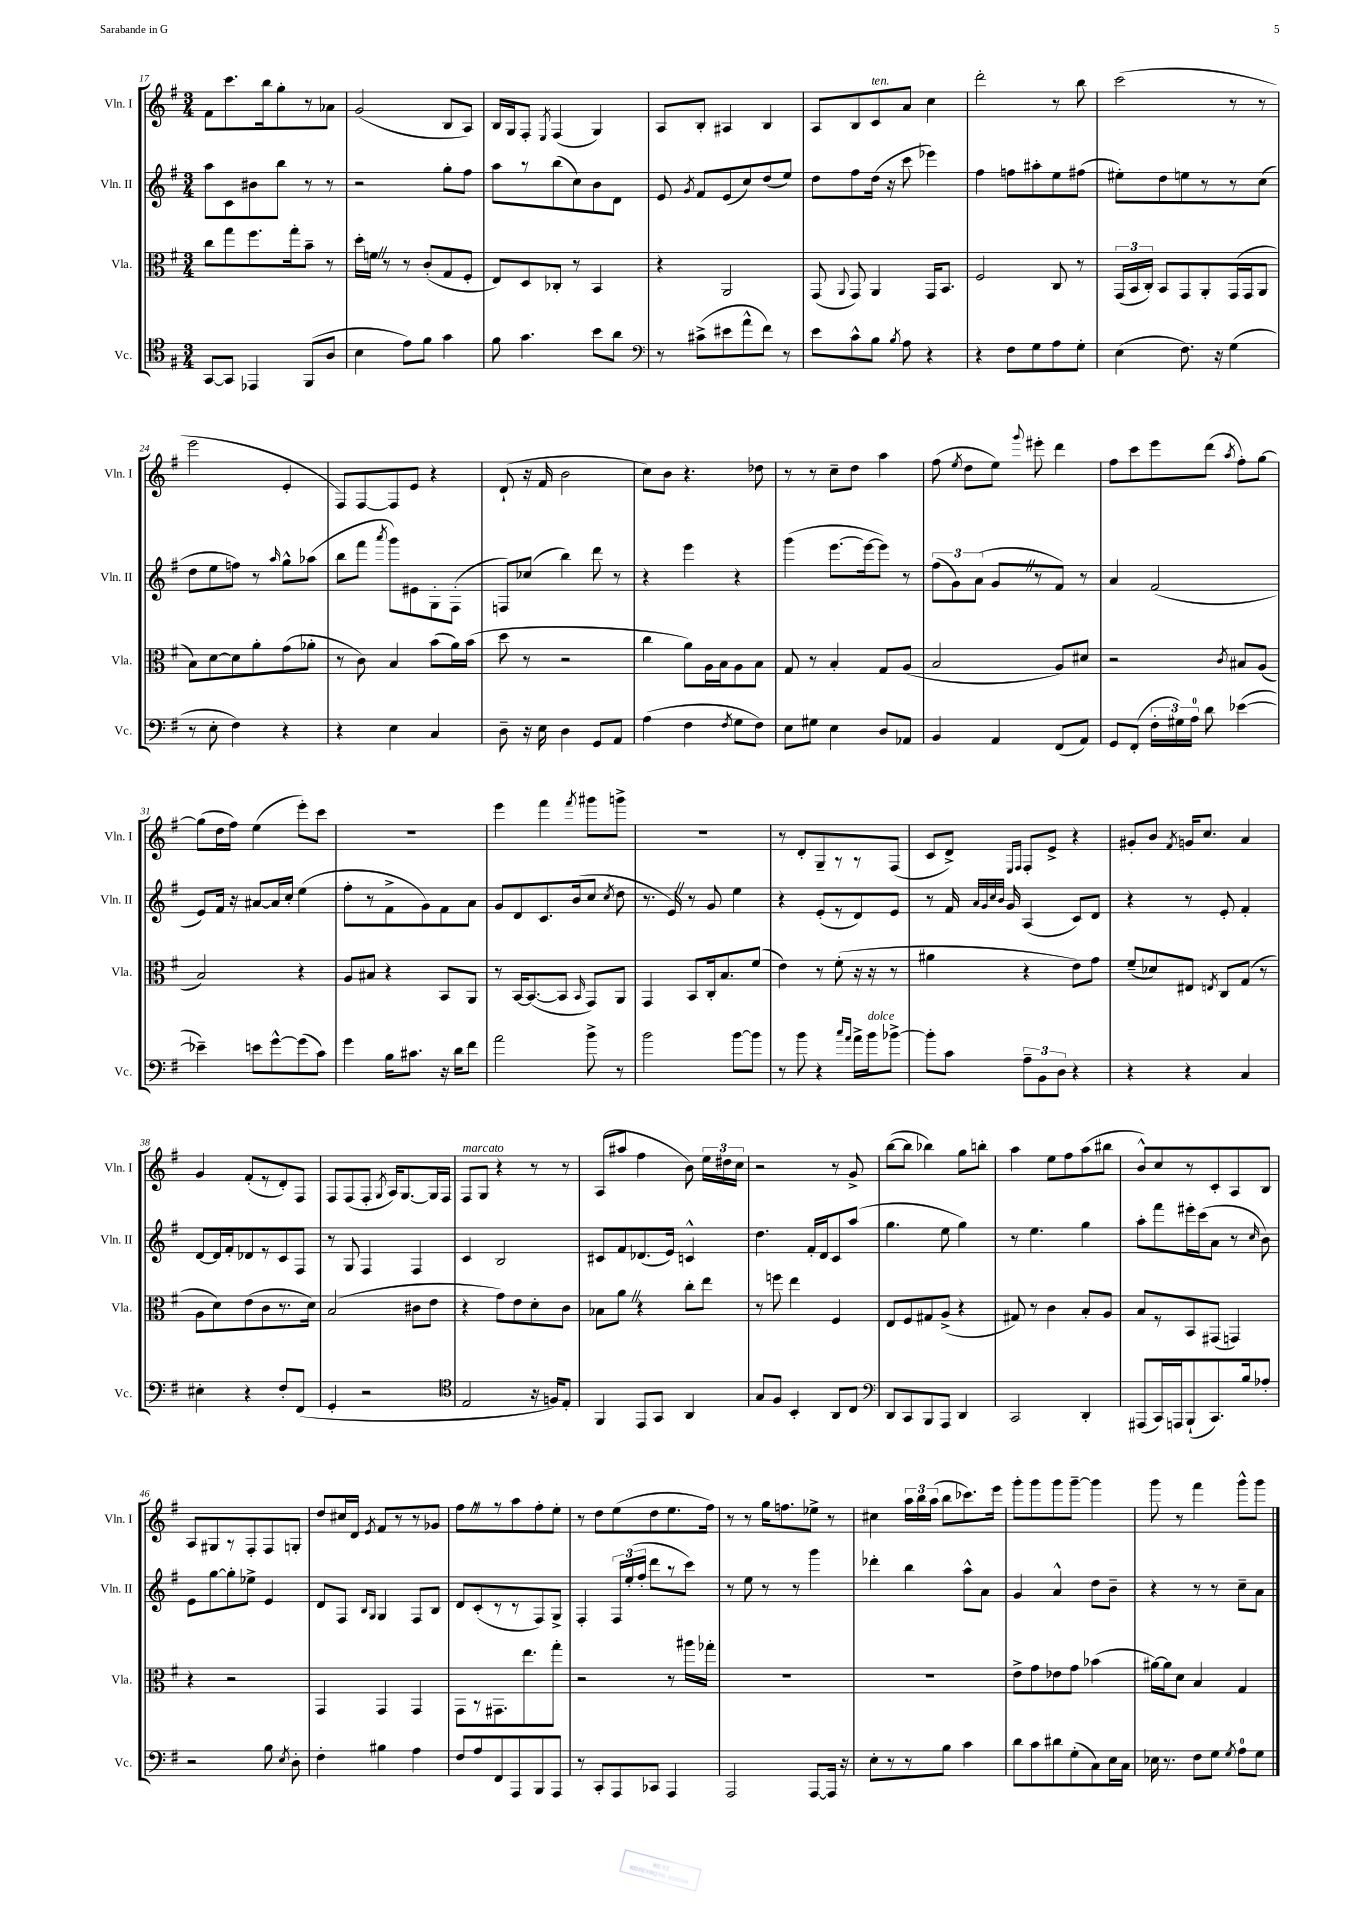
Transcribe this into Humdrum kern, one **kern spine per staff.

**kern	**kern	**kern	**kern
*part4	*part3	*part2	*part1
*staff4	*staff3	*staff2	*staff1
*I"Vc.	*I"Vla.	*I"Vln. II	*I"Vln. I
*I'Vc.	*I'Vla.	*I'Vln. II	*I'Vln. I
*clefC4	*clefC3	*clefG2	*clefG2
*k[f#]	*k[f#]	*k[f#]	*k[f#]
*M3/4	*M3/4	*M3/4	*M3/4
=17	=17	=17	=17
[8GG/L	8cc\L	8aa\L	8f#\L
8GG/J]	8gg\	8c\	8.ccc\
4EE-X/	8.ff#\	8b#X\	.
.	.	.	16bb\k
.	.	8bb\J	8gg'\
.	16gg'\k	.	.
(8FF#/L	8b~\J	8r	8r
8A/J	8r	8r	8a-X\J
=18	=18	=18	=18
4B\	16dd'\LL	2r	(2g/
.	16fnZ\JJ	.	.
.	8r	.	.
8e\L)	8r	.	.
8f#\J	(8c'/L	.	.
4g\	8G/	8gg'\L	8B/L
.	8F#'/J	8ff#\J	8A/J)
=19	=19	=19	=19
8f#\	8E/L)	8aa\L	16B/LL
.	.	.	16G/J
4.g\	8D/	8r	8F#'/J
.	.	.	8qE/
.	8C-X'/J	(8bb\	(4F#/
.	8r	8cc\)	.
8b\L	4BB/	8b\	4G/)
8a\J	.	8d\J	.
=20	=20	=20	=20
*clefF4	*	*	*
8r	4r	8e/	8A/L
.	.	8qg/	.
(8c#X^\L	.	8f#/L	8B'/J
8e#X\	2AA/	(8e/	4A#X/
8a^^\	.	8cc/)	.
8f#\J)	.	(8dd/	4B/
8r	.	8ee/J)	.
=21	=21	=21	=21
8e\L	(8GG/	8dd\L	8A/L
.	8qqAA/	.	.
8c^^\	8GG/)	8ff#\	8B/
!	!	!	!LO:TX:a:i:t=ten.
8B\J	4AA/	(16dd\Jk	8c/
.	.	16r	.
8qB/	.	.	.
8A\	.	8ccc\	8a/J
4r	16GG/KL	4eee-X\)	4cc\
.	8.BB/J	.	.
=22	=22	=22	=22
4r	2F#/	4ff#\	2ddd'\
8F#\L	.	8ffn\L	.
8G\	.	8aa#X'\	.
8A\	8C/	8ee\	8r
8G'\J	8r	(8ff#X\J	8bb\
=23	=23	=23	=23
(4E\	(24GG/LL	8ee#X'\L)	(2ccc\
.	24BB/	.	.
.	24C'/JJ)	.	.
.	8BB/L	8dd\	.
8.F#\)	8GG/	8een\	.
.	8AA'/	8r	.
16r	.	.	.
(4G\	(16GG/L	8r	8r
.	16GG/J	.	.
.	8AA/J	(8cc\J	8r
!!LO:LB:g=z
=24	=24	=24	=24
8r	8B\L)	8dd\L	2eee\
8E'\	[8d\	8ee\	.
4F#\)	8d\]	8ffn\J)	.
.	8a'\	8r	.
.	.	16qqaa/	.
4r	(8g\	8gg^^\L	4e'/
.	8a-X'\J	(8aa-X\J	.
=25	=25	=25	=25
4r	8r	8bb\L	8F#/L)
.	8c\)	8fff#\J	[8F#/
.	.	8qaaa/	.
4E\	4B/	8ggg\L)	8F#/]
.	.	8e#X\	8e/J
4C/	(8b\L	8G'\	4r
.	16a\L)	(8F#'\J	.
.	(16b\JJ	.	.
=26	=26	=26	=26
8D~\	8dd\	8Fn/L)	(8d`/
16r	8r	(8cc-X/J	16r
16E\	.	.	16f#/
4D\	2r	4bb\)	2b\
8GG/L	.	8ddd\	.
8AA/J	.	8r	.
=27	=27	=27	=27
(4A\	4cc\	4r	8cc\L)
.	.	.	8b\J
4F#\	8a\L)	4eee\	4.r
.	16A\L	.	.
.	16B\J	.	.
8qF#/	.	.	.
8G\L	8A\	4r	.
8F#\J)	8B\J	.	8dd-X\
=28	=28	=28	=28
8E\L	8G/	(4ggg\	8r
8G#X\J	8r	.	8r
4E\	4B'/	[8.eee\L	8cc~\L
.	.	.	8dd\J
.	.	16eee\k_	.
8D/L	8G/L	8eee\J])	4aa\
8AA-X/J	(8A/J	8r	.
=29	=29	=29	=29
4BB/	2B/	(12ff#\L	(8ff#\
.	.	12g\)	.
.	.	.	8qee/
.	.	.	8dd\L
.	.	(12a\J	.
4AA/	.	8gZ/L	8ee\J)
.	.	.	8qqggg/
.	.	8r	8eee#X'\
(8FF#/L	8A/L)	8f#/J)	4ddd\
8AA/J)	8d#X/J	8r	.
=30	=30	=30	=30
8GG/L	2r	4a/	8ff#\L
(8FF#'/J	.	.	8ccc\
24F#'\LL	.	(2f#/	8eee\
24G#X\)	.	.	.
24A\JJ	.	.	.
8d\	.	.	(8ddd\J
.	8qc/	.	8qaa/
([4e-X\	8B#X/L	.	8ff#'\L)
.	(8A/J	.	[8gg\J
!!LO:LB:g=z
=31	=31	=31	=31
4e-X~\])	2B/)	8e/L)	(8gg\L]
.	.	16f#/Jk	16dd\L
.	.	16r	16ff#\JJ)
8en\L	.	[8a#X/L	(4ee\
[8g^^\	.	16a#/L]	.
.	.	16cc'/JJ	.
(8g\]	4r	(4ee\	8eee'\L)
8c\J)	.	.	8ccc\J
=32	=32	=32	=32
4g\	8A/L	8ff#'\L	2.r
.	8B#X/J	8r	.
16B\KL	4r	8f#^\	.
8.c#X\J	.	.	.
.	.	8g\)	.
16r	8BB/L	8f#\	.
16d\KL	.	.	.
8f#\J	8AA/J	8a\J	.
=33	=33	=33	=33
2a\	8r	8g/L	4eee\
.	[16BB/KL	8d/	.
.	(8.BB/_	.	.
.	.	8.c/	4fff#\
.	8BB/J]	.	.
.	.	(16b/k	.
.	16qqBB/	.	8qfff#/
8b^\	8GG/L)	8cc/J	8ggg#X\L
.	.	8qcc/	.
8r	8AA/J	8dd\	8gggn^\J
=34	=34	=34	=34
2b\	4GG/	8.r	2.r
.	.	16eZ/)	.
.	8BB/L	8r	.
.	16C'/k	8g/	.
.	8.B/	.	.
[8b\L	.	4ee\	.
8b\J]	(8f#/J	.	.
=35	=35	=35	=35
8r	4e\)	4r	8r
8b\	.	.	8d'/L
4r	8r	(8e'/L	8G~/
.	(8f#'\	8r	8r
16qqcc/LL	.	.	.
16qqa/JJ	.	.	.
16a^\LL	16r	8d/)	8r
!LO:TX:a:i:t=dolce	!	!	!
16b\J	16r	.	.
[8b-X^\J	8r	8e/J	(8F#/J
=36	=36	=36	=36
8b-'\L]	4a#X\	8r	8c/L
8c\J	.	16f#/	8d^/J)
.	.	32qqa/LLL	.
.	.	32qqg/	.
.	.	32qqcc/	.
.	.	32qqb/JJJ	.
.	.	16g/	.
.	.	.	16qqE/LL
.	.	.	16qqF#/JJ
12A~\L	4r	(4A/	8F#'/L
12BB\	.	.	.
.	.	.	8e^/J
12D\J	.	.	.
4r	8e\L)	8c/L)	4r
.	8g\J	8d/J	.
=37	=37	=37	=37
4r	(8f#~/L	4r	8g#X'/L
.	8d-X/)	.	8b/J
.	.	.	8qf#/
4r	8E#X/J	8r	16gn/KL
.	.	.	8.cc/J
.	8qEn/	.	.
.	8C/L	8e'/	.
4C/	(8G/J	4f#'/	4a/
.	8r	.	.
!!LO:LB:g=z
=38	=38	=38	=38
4E#X'\	8A\L	[8d/L	4g/
.	8d\)	16d/L]	.
.	.	16f#'/J	.
4r	(8e\	8d-X/	(8f#'/L
.	8c\	8r	8r
8F#'/L	8.r	8c/	8d'/)
(8FF#/J	.	8F#/J	8F#/J
.	16d\Jk)	.	.
=39	=39	=39	=39
4GG'/	(2B/	8r	8F#/L
.	.	8G/	(8F#/
2r	.	4F#/	8F#'/J
.	.	.	8qG/
.	.	.	16A/KL)
.	.	.	[8.G/
.	8c#X\L	4F#/	.
.	8e\J	.	16G/L]
.	.	.	16F#/JJ
=40	=40	=40	=40
*clefC4	*	*	*
!	!	!	!LO:TX:a:i:t=marcato
2E/	4r	4c/	8F#/L
.	.	.	8G/J
.	8g\L)	2B/	4r
.	8e\	.	.
16r	8d'\	.	8r
16Fn/KL)	.	.	.
8E'/J	8c\J	.	8r
=41	=41	=41	=41
4FF#/	8B-X\L	8c#X/L	(8A/L
.	8aZ\J	8f#/	8aa#X/J
8EE/L	4r	(8.d-X/	4ff#\
8GG/J	.	.	.
.	.	16e/Jk)	.
4AA/	8cc'\L	4cn^^/	8b\)
.	8ee\J	.	24ee\LL
.	.	.	24dd#X\
.	.	.	24cc\JJ
=42	=42	=42	=42
8G/L	8r	4.dd\	2r
8F#/J	8ffn\	.	.
4BB'/	4ee\	.	.
.	.	16f#'/LL	.
.	.	16d/J	.
8AA/L	4F#/	8c/	8r
8C/J	.	(8aa/J	8g^/
=43	=43	=43	=43
*clefF4	*	*	*
8DD/L	8E/L	4.gg\	([8bb\L
8CC/	8F#/	.	8bb\J]
8BBB/	8G#X/	.	4bb-X\)
8AAA/J	(8A^/J	8ee\	.
4DD/	4r	4gg\)	8gg\L
.	.	.	8bbn'\J
=44	=44	=44	=44
2CC/	8G#X/)	8r	4aa\
.	8r	4.ee\	.
.	4c\	.	8ee\L
.	.	.	8ff#\
4DD'/	8B'/L	4gg\	(8aa\
.	8A/J	.	8bb#X\J
=45	=45	=45	=45
(8AAA#X/L	8B/L	8aa'\L	8b^^/L)
16CC/L)	8r	8fff#\	8cc/
16AAAn/J	.	.	.
(8BBB`/	8BB/	16eee#X'\L	8r
.	.	(16ccc\J	.
8.CC/)	(8GG#X/J	8a\J	8c'/
.	4GGn/)	8r	8A/
16B/k	.	.	.
.	.	16qqcc/	.
8A-X'/J	.	8b\)	8B/J
!!LO:LB:g=z
=46	=46	=46	=46
2r	4r	8e\L	8A/L
.	.	[8gg\	8G#X/
.	2r	8gg'\]	8r
.	.	8ee-X^\J	8F#'/
8B\	.	4e/	8F#/
8qE/	.	.	.
8D'\	.	.	8Gn'/J
=47	=47	=47	=47
4F#'\	4GG/	8d/L	8dd/L
.	.	8F#/J	16cc#X/L
.	.	.	16d/JJ
.	.	16qqB/LL	.
.	.	16qqG/JJ	8qe/
4B#X\	4GG/	4G/	8f#/L
.	.	.	8r
4A\	4GG/	8F#/L	8r
.	.	8B/J	8g-X/J
=48	=48	=48	=48
8F#/L	8GG\L	8d/L	8ff#Z\L
8A/	8r	(8c'/	8r
8FF#/	8.GG#X\	8r	8r
8AAA/	.	8r	8aa\
.	8.ee\	.	.
8BBB/	.	8F#/)	8ff#'\
8AAA/J	8gg'\J	8G^/J	8ee'\J
=49	=49	=49	=49
8r	2r	4F#'/	8r
8CC'/L	.	.	8dd\L
8AAA/	.	24F#/LL	(8ee\
.	.	(24ee'/	.
.	.	24ff#'/JJ	.
8CC-X/J	.	8ddd\L	8dd\
4AAA/	8r	8r	8.ee\
.	16aa#X\LL	8ccc\J)	.
.	16gg-X'\JJ	.	16ff#\Jk)
=50	=50	=50	=50
2AAA/	2.r	8r	8r
.	.	8ee\	8r
.	.	8r	16gg\KL
.	.	.	8.ffn\
.	.	8r	.
[8AAA/L	.	4ggg\	8ee-X^\J
16AAA/Jk]	.	.	8r
16r	.	.	.
=51	=51	=51	=51
8E'\L	2.r	4ddd-X'\	4cc#X\
8r	.	.	.
8r	.	4bb\	24aa\LL
.	.	.	24bb\
.	.	.	(24aa\JJ
8B\J	.	.	8bb\L
4c\	.	8aa^^\L	8.ccc-X\)
.	.	8a\J	.
.	.	.	16eee\Jk
=52	=52	=52	=52
8d\L	8e^\L	4g/	8ggg'\L
8c\	8g\	.	8ggg\
8d#X\	8e-X\	4a^^/	8ggg\
(8G'\	8g\J	.	[8ggg~\J
8C\)	(4b-X\	8dd\L	4ggg\]
16E\L	.	8b~\J	.
16C\JJ	.	.	.
=53	=53	=53	=53
16E-X\	[16a#X\LL)	4r	8ggg\
8.r	16a#\J]	.	.
.	8d\J	.	8r
8F#\L	4B/	8r	4fff#\
8G\J	.	8r	.
8qG/	.	.	.
8A\L	4G/	8cc~\L	8ggg^^\L
8G\J	.	8a\J	8ggg\J
==	==	==	==
*-	*-	*-	*-
